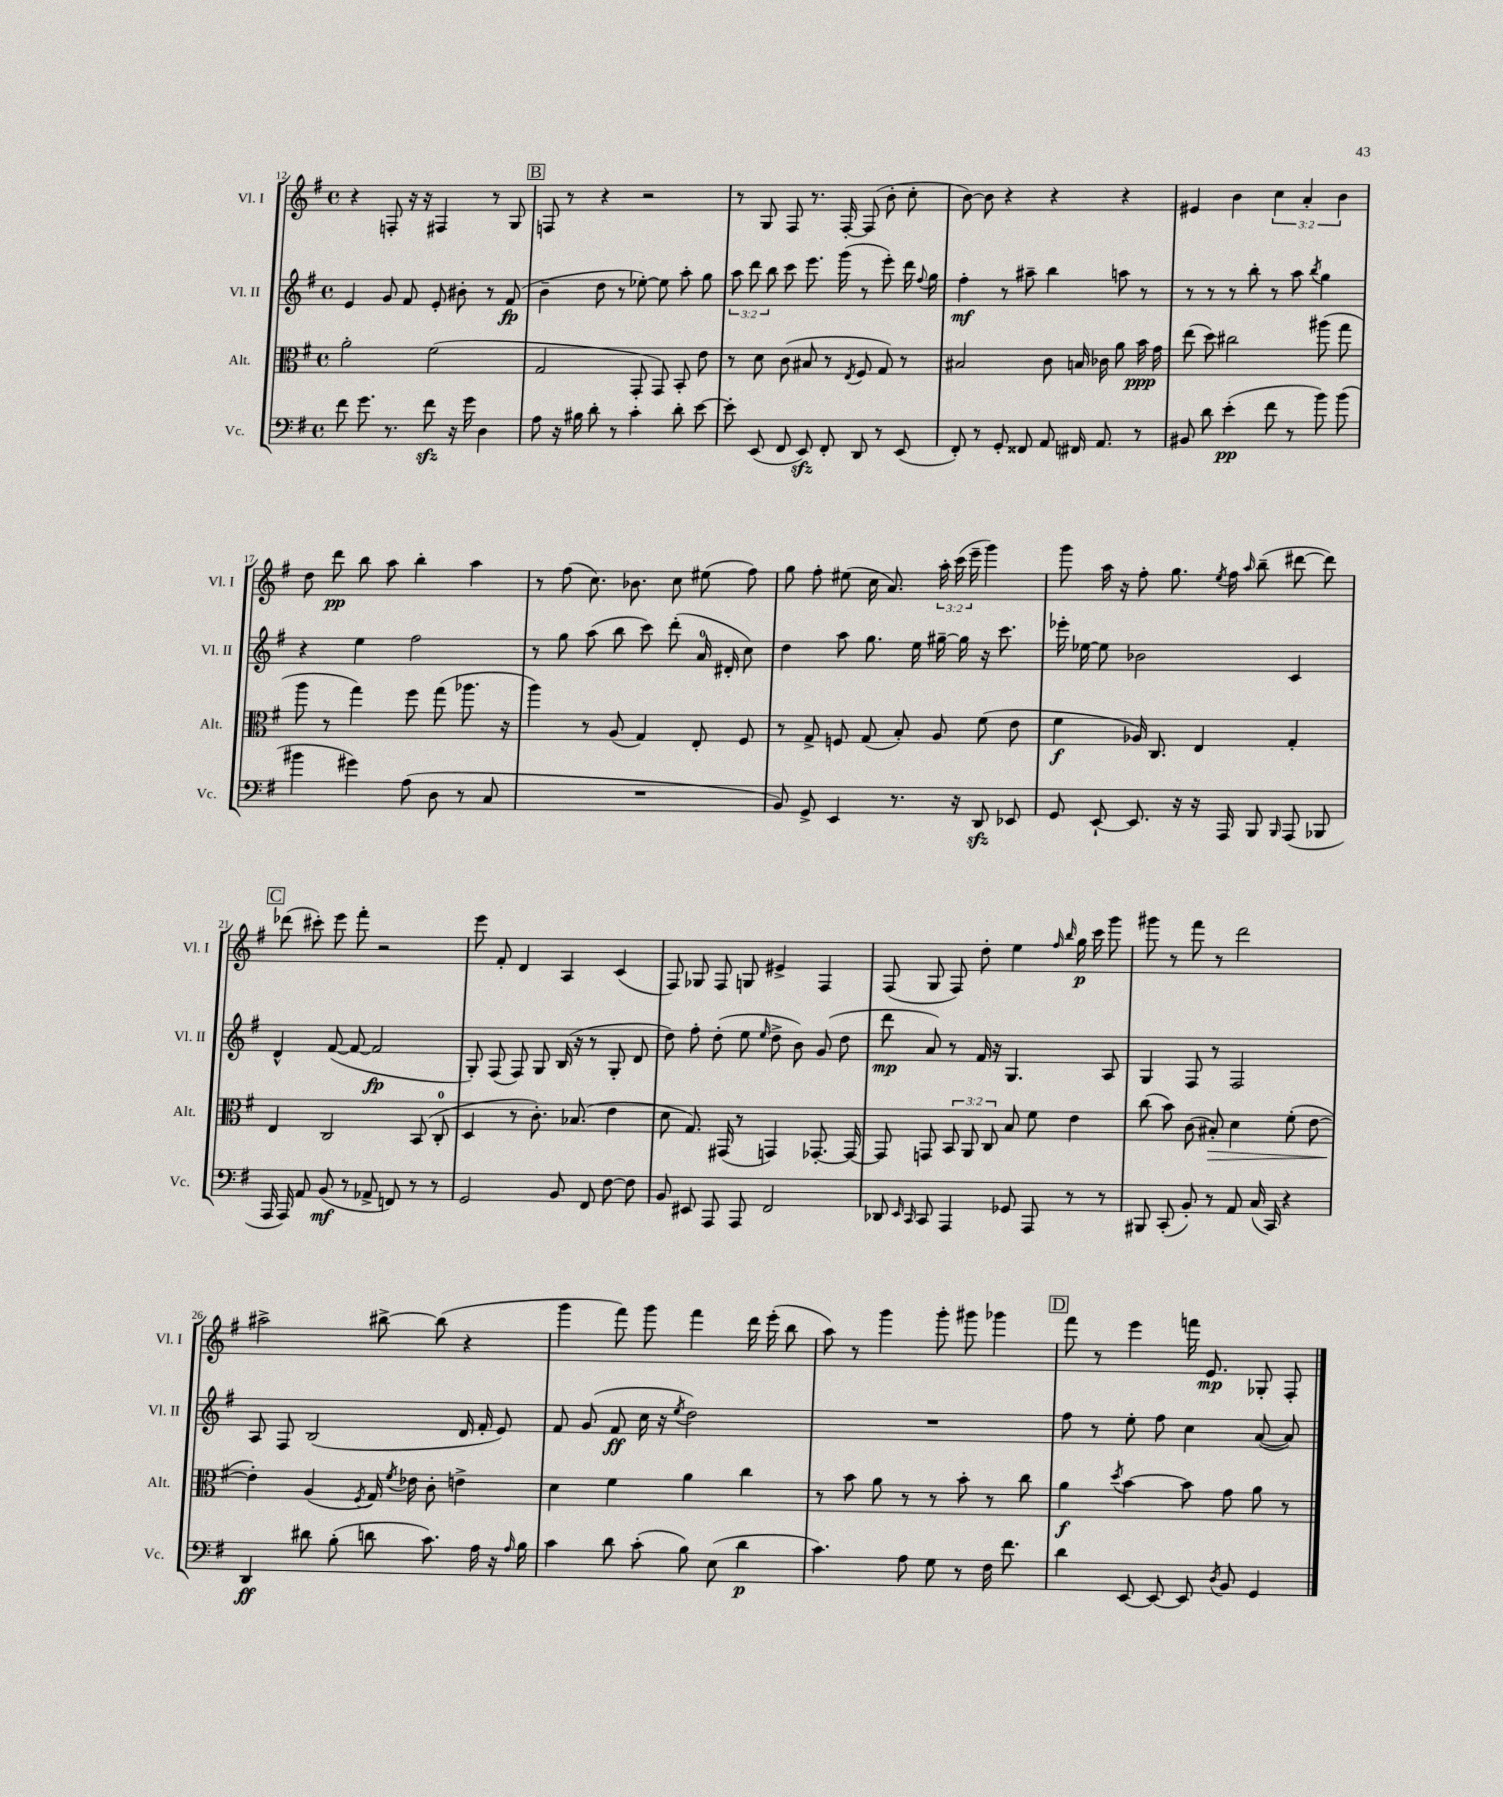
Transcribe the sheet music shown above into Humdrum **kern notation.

**kern	**dynam	**kern	**dynam	**kern	**dynam	**kern	**dynam
*part4	*part4	*part3	*part3	*part2	*part2	*part1	*part1
*staff4	*staff4	*staff3	*staff3	*staff2	*staff2	*staff1	*staff1
*I"Vc.	*	*I"Alt.	*	*I"Vl. II	*	*I"Vl. I	*
*I'Vc.	*	*I'Alt.	*	*I'Vl. II	*	*I'Vl. I	*
*clefF4	*	*clefC3	*	*clefG2	*	*clefG2	*
*k[f#]	*	*k[f#]	*	*k[f#]	*	*k[f#]	*
*M4/4	*	*M4/4	*	*M4/4	*	*M4/4	*
*met(c)	*	*met(c)	*	*met(c)	*	*met(c)	*
=12	=12	=12	=12	=12	=12	=12	=12
8f#\	.	2a'\	.	4e/	.	4r	.
8.g\	.	.	.	.	.	.	.
.	.	.	.	8g/	.	8Fn'/	.
8.r	.	.	.	.	.	.	.
.	.	.	.	8f#/	.	16r	.
.	.	.	.	.	.	16r	.
8f#zz\	.	(2f#\	.	8e'/	.	4F#X/	.
16r	.	.	.	8b#X'\	.	.	.
16g\	.	.	.	.	.	.	.
4D\	.	.	.	8r	.	8r	.
.	.	.	.	(8f#/	fp	8G/	.
!!LO:REH:place=s1:t=B
=13	=13	=13	=13	=13	=13	=13	=13
8A\	.	2G/	.	4b~\	.	8Fn/	.
16r	.	.	.	.	.	8r	.
16B#X\	.	.	.	.	.	.	.
8d'\	.	.	.	8dd\	.	4r	.
8r	.	.	.	8r	.	.	.
4c'\	.	8GG'/	.	[8ee-X'\)	.	2r	.
.	.	8GG/)	.	8ee-\]	.	.	.
8d'\	.	8BB'/	.	8aa'\	.	.	.
[8e\	.	8e\	.	8gg\	.	.	.
=14	=14	=14	=14	=14	=14	=14	=14
8e'\]	.	8r	.	12aa\	.	8r	.
.	.	.	.	12ddd\	.	.	.
(8EE/	.	8d\	.	.	.	8G/	.
.	.	.	.	12bb\	.	.	.
8FF#/	.	(8c\	.	8ccc\	.	8F#/	.
8EEzz/)	.	8B#X/	.	8.eee\	.	8.r	.
8FF#'/	.	8r	.	.	.	.	.
.	.	.	.	(16ggg\	.	[16F#'/	.
.	.	8qE/	.	.	.	.	.
8DD/	.	8F#/	.	8r	.	(8F#/]	.
8r	.	8G/)	.	8eee'\)	.	8b'\	.
(8EE/	.	8r	.	16ddd\	.	8cc'\	.
.	.	.	.	8qqff#/	.	.	.
.	.	.	.	16gg\	.	.	.
=15	=15	=15	=15	=15	=15	=15	=15
8FF#'/)	.	2B#X/	.	4ff#'\	mf	[8b\)	.
8r	.	.	.	.	.	8b\]	.
8GG'/	.	.	.	8r	.	4r	.
8FF##X/	.	.	.	8aa#X~\	.	.	.
8AA/	.	8c\	.	4bb\	.	4r	.
16FF#X/	.	16Bn/	.	.	.	.	.
8.AA/	.	16c-X\	.	.	.	.	.
.	.	8a\	.	8aan\	.	4r	.
8r	.	16b\	ppp	8r	.	.	.
.	.	16g\	.	.	.	.	.
=16	=16	=16	=16	=16	=16	=16	=16
8BB#X/	.	(8ee\	.	8r	.	4e#X/	.
8d\	.	8dd\)	.	8r	.	.	.
(4e'\	pp	2cc#X\	.	8r	.	4b\	.
.	.	.	.	8bb'\	.	.	.
8f#\	.	.	.	8r	.	6cc\	.
8r	.	.	.	8aa\	.	.	.
.	.	.	.	.	.	6a'/	.
.	.	.	.	8qbb/	.	.	.
8b\)	.	(8aa#X\	.	4gg\	.	.	.
.	.	.	.	.	.	6b\	.
(8b\	.	8gg\	.	.	.	.	.
!!LO:LB:g=z
=17	=17	=17	=17	=17	=17	=17	=17
4b#X\	.	8aa\	.	4r	.	8dd\	.
.	.	8r	.	.	.	8ddd\	pp
4g#X\)	.	4gg\)	.	4ee\	.	8bb\	.
.	.	.	.	.	.	8aa\	.
(8A\	.	8ff#\	.	2ff#\	.	4bb'\	.
8D\	.	(8gg\	.	.	.	.	.
8r	.	8.aa-X\	.	.	.	4aa\	.
8C/	.	.	.	.	.	.	.
.	.	16r	.	.	.	.	.
=18	=18	=18	=18	=18	=18	=18	=18
1r	.	4aa\)	.	8r	.	8r	.
.	.	.	.	8gg\	.	(8ff#\	.
.	.	8r	.	(8aa\	.	8.cc\)	.
.	.	(8A/	.	8bb\	.	.	.
.	.	.	.	.	.	8.b-X\	.
.	.	4G/)	.	8ccc\)	.	.	.
.	.	.	.	(8ddd'\	.	8cc\	.
.	.	8E'/	.	16a/	.	(8ee#X\	.
.	.	.	.	16d#X'/	.	.	.
.	.	8F#/	.	8cc\)	.	8ff#\)	.
=19	=19	=19	=19	=19	=19	=19	=19
8BB/)	.	8r	.	4dd\	.	8gg\	.
8GG^/	.	8G^/	.	.	.	8ff#'\	.
4EE/	.	8Fn/	.	8aa\	.	(8ee#X\	.
.	.	(8G/	.	8.gg\	.	16cc\	.
.	.	.	.	.	.	8.a/)	.
8.r	.	8B'/)	.	.	.	.	.
.	.	.	.	16ee\	.	.	.
.	.	8A/	.	[16gg#X~\	.	24aa'\	.
.	.	.	.	.	.	(24ccc\	.
16r	.	.	.	16gg#\]	.	.	.
.	.	.	.	.	.	24eee~\	.
8DDzz/	.	(8f#\	.	16r	.	4ggg\)	.
.	.	.	.	8.ccc\	.	.	.
8EE-X/	.	8e\	.	.	.	.	.
=20	=20	=20	=20	=20	=20	=20	=20
8GG/	.	4f#\	f	16eee-X'\	.	8ggg\	.
.	.	.	.	[16ee-X\	.	.	.
[8EE`/	.	.	.	8ee-\]	.	16aa\	.
.	.	.	.	.	.	16r	.
8.EE/]	.	16A-X/)	.	2b-X\	.	8ff#'\	.
.	.	8.C/	.	.	.	.	.
.	.	.	.	.	.	8.gg\	.
16r	.	.	.	.	.	.	.
16r	.	4E/	.	.	.	.	.
.	.	.	.	.	.	8qee/	.
16AAA/	.	.	.	.	.	16ff#\	.
.	.	.	.	.	.	16qqaa/	.
8BBB/	.	.	.	.	.	(8bb~\	.
16qqBBB/	.	.	.	.	.	.	.
(8AAA/	.	4G'/	.	4c/	.	[8ddd#X\	.
8BBB-X/	.	.	.	.	.	8ddd#\])	.
!!LO:LB:g=z
!!LO:REH:place=s1:t=C
=21	=21	=21	=21	=21	=21	=21	=21
16AAA/	.	4E/	.	4d^^/	.	(8ddd-X\	.
16AAA/)	.	.	.	.	.	.	.
8AA/	.	.	.	.	.	8ccc#X'\)	.
(8BB/	mf	2C/	.	([8f#/	.	8eee\	.
8r	.	.	.	8f#/_	.	8fff#'\	.
8AA-X^/	.	.	.	2f#/]	fp	2r	.
8FFn/)	.	.	.	.	.	.	.
8r	.	(8BB/	.	.	.	.	.
8r	.	8C'/	.	.	.	.	.
=22	=22	=22	=22	=22	=22	=22	=22
2GG/	.	4D/	.	8G'/)	.	8eee\	.
.	.	.	.	(8F#/	.	8f#'/	.
.	.	8r	.	8F#/)	.	4d/	.
.	.	8.c'\)	.	8G/	.	.	.
8BB/	.	.	.	(16B/	.	4A/	.
.	.	(8.B-X/	.	16r	.	.	.
8FF#/	.	.	.	8r	.	.	.
[8F#\	.	4e\	.	8G'/	.	(4c/	.
8F#\]	.	.	.	8d/	.	.	.
=23	=23	=23	=23	=23	=23	=23	=23
8BB/	.	8d\	.	8dd\)	.	8F#/)	.
8EE#X/	.	8.G/)	.	8ff#'\	.	8G-X/	.
8AAA/	.	.	.	(8dd'\	.	8F#/	.
.	.	(16GG#X/	.	.	.	.	.
8AAA/	.	8r	.	8ee\	.	8Gn/	.
.	.	.	.	16qqee/	.	.	.
2FF#/	.	4GGn/)	.	8dd^\	.	4e#X^/	.
.	.	.	.	8b\)	.	.	.
.	.	[8.GG-X'/	.	(8g/	.	4F#/	.
.	.	.	.	8dd\	.	.	.
.	.	16GG-/_	.	.	.	.	.
=24	=24	=24	=24	=24	=24	=24	=24
8DD-X/	.	8GG-/]	.	8ddd\	mp	(8F#/	.
16qqEE/	.	.	.	.	.	.	.
16qqCC/	.	.	.	.	.	.	.
8CC/	.	8GGn/	.	8a/)	.	8G/	.
4AAA/	.	12BB/	.	8r	.	8F#/)	.
.	.	12AA/	.	.	.	.	.
.	.	.	.	16f#/	.	8dd'\	.
.	.	12C/	.	.	.	.	.
.	.	.	.	16r	.	.	.
8GG-X/	.	8B/	.	4.G/	.	4ee\	.
8AAA/	.	8f#\	.	.	.	.	.
.	.	.	.	.	.	16qqff#/	.
.	.	.	.	.	.	16qqbb/	.
8r	.	4e\	.	.	.	16gg\	p
.	.	.	.	.	.	16ccc\	.
8r	.	.	.	8A/	.	8ggg\	.
=25	=25	=25	=25	=25	=25	=25	=25
8BBB#X/	.	(8cc\	.	4G/	.	8ggg#X\	.
(8CC'/	.	8b\)	.	.	.	8r	.
8BB'/)	.	(8c\	.	8F#/	.	8fff#\	.
!	!	!	!LO:HP:b	!	!	!	!
8r	.	8B#X'/)	>	8r	.	8r	.
8AA/	.	4d\	.	2F#/	.	2ddd\	.
(16C/	.	.	.	.	.	.	.
16CC/)	.	.	.	.	.	.	.
4r	.	(8f#'\	.	.	.	.	.
.	.	[8e\	.	.	.	.	.
!!LO:LB:g=z
=26	=26	=26	=26	=26	=26	=26	=26
4DD/	ff	4e'\])	.	8A/	.	2aa#X^\	.
.	.	.	.	8F#/	.	.	.
8d#X\	.	(4A/	]	(2B/	.	.	.
(8B'\	.	.	.	.	.	.	.
.	.	8qF#/	.	.	.	.	.
8dn\	.	16G/)	.	.	.	[8bb#X^\	.
.	.	8qf#/	.	.	.	.	.
.	.	16e-X\	.	.	.	.	.
8.c\)	.	8c'\	.	.	.	(8bb#\]	.
.	.	4en^\	.	16d/	.	4r	.
16A\	.	.	.	16f#'/	.	.	.
16r	.	.	.	8e/)	.	.	.
16qqA/	.	.	.	.	.	.	.
16B\	.	.	.	.	.	.	.
=27	=27	=27	=27	=27	=27	=27	=27
4c\	.	4d\	.	8f#/	.	4ggg\	.
.	.	.	.	(8g/	.	.	.
8d\	.	4f#\	.	8f#/	ff	8fff#\)	.
(8c'\	.	.	.	16cc\	.	8ggg\	.
.	.	.	.	16r	.	.	.
.	.	.	.	8qee/	.	.	.
8B\)	.	4a\	.	2dd\)	.	4fff#\	.
(8E\	.	.	.	.	.	.	.
4d\	p	4cc\	.	.	.	16ddd\	.
.	.	.	.	.	.	(16eee'\	.
.	.	.	.	.	.	8bb\	.
=28	=28	=28	=28	=28	=28	=28	=28
4.c\)	.	8r	.	1r	.	8aa\)	.
.	.	8b\	.	.	.	8r	.
.	.	8a\	.	.	.	4ggg\	.
8A\	.	8r	.	.	.	.	.
8G\	.	8r	.	.	.	8ggg'\	.
8r	.	8b'\	.	.	.	8ggg#X\	.
16F#\	.	8r	.	.	.	4ggg-X\	.
8.f#\	.	.	.	.	.	.	.
.	.	8cc\	.	.	.	.	.
!!LO:REH:place=s1:t=D
=29	=29	=29	=29	=29	=29	=29	=29
4d\	.	4a\	f	8ff#\	.	8fff#\	.
.	.	.	.	8r	.	8r	.
.	.	8qdd/	.	.	.	.	.
[8EE/	.	[4b\	.	8ee'\	.	4eee\	.
8EE/_	.	.	.	8ff#\	.	.	.
8EE/]	.	8b\]	.	4cc\	.	16fffn\	.
.	.	.	.	.	.	8.e/	mp
8qD/	.	.	.	.	.	.	.
8BB/	.	8g\	.	.	.	.	.
4GG/	.	8a\	.	([8a/	.	8G-X'/	.
.	.	8r	.	8a/])	.	8F#'/	.
==	==	==	==	==	==	==	==
*-	*-	*-	*-	*-	*-	*-	*-
